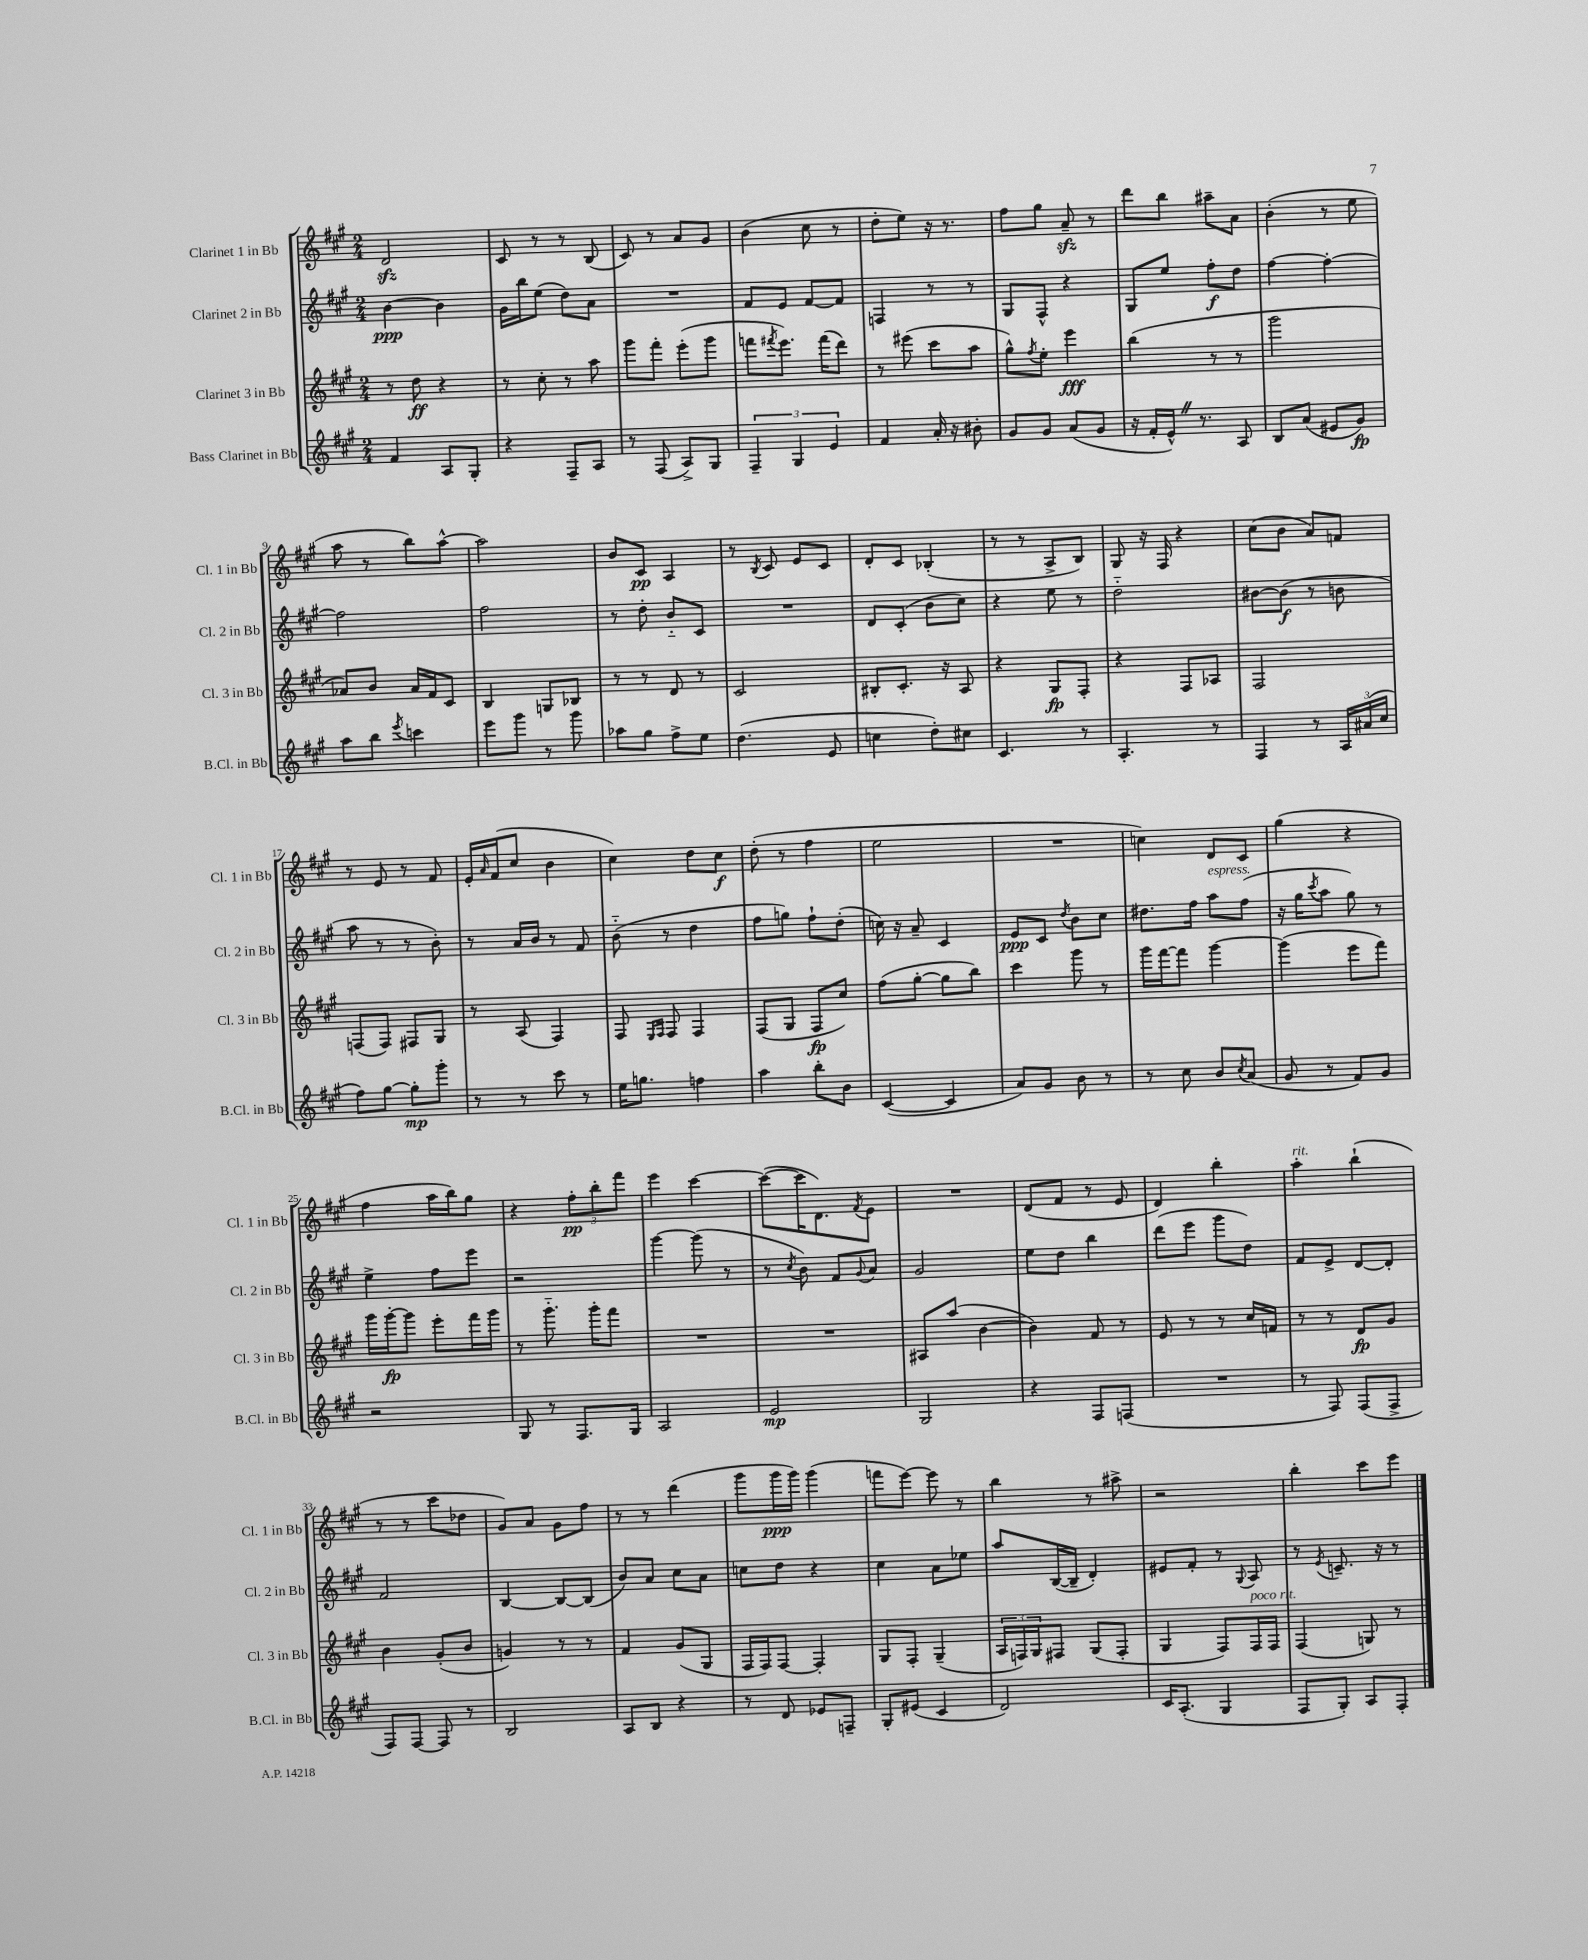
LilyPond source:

<<
\new StaffGroup <<
\new Staff = "s0" \with { instrumentName = "Clarinet 1 in Bb" shortInstrumentName = "Cl. 1 in Bb" } {
    \clef treble \key a \major \numericTimeSignature \time 2/4
    d'2\sfz |
    cis'8 r8 r8 b8( |
    cis'8) r8 a'8 gis'8 |
    b'4( cis''8 r8 |
    d''8-. e''8) r16 r8. |
    fis''8 gis''8 a'8--\sfz r8 |
    d'''8 b''8 ais''8-- a'8 |
    b'4-.( r8 e''8 |
    a''8 r8 b''8) a''8~-^ |
    a''2 |
    b'8 cis'8\pp a4 |
    r8 \acciaccatura { b8 } cis'8 e'8 cis'8 |
    d'8-. cis'8 bes4-.( |
    r8 r8 a8-> b8) |
    gis8 r16 fis16 r4 |
    cis''8( b'8 a'8) f'8 |
    r8 e'8 r8 fis'8 |
    e'16-. \grace { a'16 } fis'16( cis''8 b'4 |
    cis''4) d''8 cis''8\f |
    d''8-.( r8 fis''4 |
    e''2 |
    R2 |
    c''4) d'8 cis'8 |
    gis''4( r4 |
    fis''4 a''16 b''16) gis''8 |
    r4 \tuplet 3/2 { fis''8-.\pp b''8-. fis'''8 } |
    e'''4 cis'''4~ |
    cis'''8~( cis'''16 d'8.) \acciaccatura { fis'8 } e'8 |
    R2 |
    d'8( fis'8 r8 e'8 |
    d'4) b''4-. |
    a''4-.^\markup { \italic "rit." } b''4-!( |
    r8 r8 cis'''8 des''8 |
    gis'8) a'8 gis'8 fis''8 |
    r8 r8 d'''4( |
    gis'''8 gis'''16\ppp gis'''16) gis'''4( |
    f'''8 e'''8~) e'''8 r8 |
    b''4 r8 ais''8-> |
    r2 |
    b''4-. cis'''8 e'''8 \bar "|." |
}
\new Staff = "s1" \with { instrumentName = "Clarinet 2 in Bb" shortInstrumentName = "Cl. 2 in Bb" } {
    \clef treble \key a \major \numericTimeSignature \time 2/4
    b'4~\ppp b'4 |
    gis'16 b''16 e''8( d''8) a'8 |
    R2 |
    fis'8 e'8 fis'8~ fis'8 |
    f4 r8 r8 |
    gis8 fis8-^ r4 |
    gis8 e''8 fis''8-.\f d''8 |
    fis''4~ fis''4~-. |
    fis''2 |
    fis''2 |
    r8 d''8-. b'8-_ cis'8 |
    R2 |
    d'8 cis'8-.( b'8 cis''8) |
    r4 e''8 r8 |
    d''2-_ |
    bis'8~ bis'8\f( r8 b'8 |
    a''8 r8 r8 b'8-.) |
    r8 a'16 b'16 r8 fis'8 |
    b'8-_( r8 d''4 |
    fis''8 g''8) fis''8-! d''8-.( |
    c''16) r16 a'8-- cis'4 |
    e'8\ppp cis'8 \acciaccatura { d''8 } b'8 cis''8 |
    dis''8. fis''16 a''8^\markup { \italic "espress." } fis''8( |
    r16 gis''16 \acciaccatura { cis'''8 } a''8 gis''8) r8 |
    e''4-> fis''8 e'''8 |
    r2 |
    gis'''4~ gis'''8( r8 |
    r8 \acciaccatura { cis''8 } b'8) fis'8 \appoggiatura { gis'8 } a'8 |
    gis'2 |
    e''8 d''8 b''4 |
    d'''8( e'''8 gis'''8 d''8) |
    fis'8 e'8-> d'8~ d'8-. |
    fis'2 |
    b4~ b8~ b8( |
    b'8) a'8 cis''8 a'8 |
    c''8 d''8 r4 |
    cis''4 a'8 ees''8 |
    a''8 b16~( b16-- d'4-.) |
    eis'8 fis'8-. r8 \appoggiatura { gis8 } a8 |
    r8 \acciaccatura { e'8 } c'8.-- r16 r8 \bar "|." |
}
\new Staff = "s2" \with { instrumentName = "Clarinet 3 in Bb" shortInstrumentName = "Cl. 3 in Bb" } {
    \clef treble \key a \major \numericTimeSignature \time 2/4
    r8 d''8\ff r4 |
    r8 cis''8-. r8 a''8 |
    gis'''8 fis'''8-. e'''8-.( gis'''8 |
    f'''8 \acciaccatura { fis'''8 } e'''8.) fis'''16( d'''8) |
    r8 eis'''8( cis'''8 a''8 |
    gis''8-^) \acciaccatura { fis''8 } e''8-. e'''4\fff |
    b''4( r8 r8 |
    gis'''2 |
    aes'8) b'8 aes'16 fis'16 cis'8 |
    b4 g8 bes8 |
    r8 r8 d'8 r8 |
    cis'2 |
    bis8-. cis'8.-. r16 a8 |
    r4 gis8\fp fis8-. |
    r4 fis8 aes8 |
    fis2 |
    f8( f8) fis8 gis8 |
    r8 a8( fis4) |
    fis8 \grace { e16 fis16 } fis8 fis4 |
    fis8( gis8 fis8\fp cis''8) |
    fis''8( gis''8~-. gis''8 b''8) |
    cis'''4 gis'''8 r8 |
    gis'''16 fis'''16~ fis'''8 gis'''4~ |
    gis'''4( e'''8 fis'''8) |
    gis'''16 gis'''16~-.\fp gis'''8 e'''8-. fis'''16 gis'''16 |
    r8 gis'''8.-_ gis'''16-. fis'''8 |
    R2 |
    R2 |
    ais8 a''8( b'4~ |
    b'4) fis'8 r8 |
    e'8 r8 r8 cis''16 f'16 |
    r8 r8 d'8\fp gis'8 |
    b'4 gis'8-.( b'8 |
    g'4) r8 r8 |
    fis'4 gis'8( gis8 |
    fis16 fis16) fis8~ fis4-. |
    gis8 fis8-. gis4--( |
    \tuplet 3/2 { a16 f16) gis16 } fis8 gis8( fis8-. |
    gis4 fis8) fis16^\markup { \italic "poco rit." } fis16 |
    fis4( g8) r8 \bar "|." |
}
\new Staff = "s3" \with { instrumentName = "Bass Clarinet in Bb" shortInstrumentName = "B.Cl. in Bb" } {
    \clef treble \key a \major \numericTimeSignature \time 2/4
    fis'4 a8 gis8-. |
    r4 fis8-- a8 |
    r8 fis8( a8->) gis8 |
    \tuplet 3/2 { fis4-- gis4 e'4 } |
    fis'4 a'16-. r16 bis'8-. |
    gis'8 gis'8 a'8( gis'8 |
    r16 fis'16-. e'16-^) \once \override BreathingSign.text = \markup { \musicglyph "scripts.caesura.straight" } \breathe r8. a8 |
    b8 a'8( eis'8 gis'8\fp) |
    a''8 b''8 \acciaccatura { e'''8 } c'''4 |
    e'''8 gis'''8 r8 gis'''8 |
    aes''8 gis''8 fis''8-> e''8 |
    d''4.( e'8 |
    c''4 d''8-.) cis''8 |
    cis'4. r8 |
    a4.-. r8 |
    fis4 r8 \tuplet 3/2 { a16 ais'16( cis''16 } |
    fis''8) gis''8~ gis''8-.\mp gis'''8-. |
    r8 r8 cis'''8 r8 |
    e''16 g''8. f''4 |
    a''4 b''8-. b'8 |
    cis'4~( cis'4 |
    a'8) gis'8 b'8 r8 |
    r8 cis''8 b'8 \acciaccatura { cis''8 } a'8( |
    gis'8 r8 fis'8) gis'8 |
    r2 |
    gis8 r8 fis8. gis16 |
    a2 |
    e'2\mp |
    gis2 |
    r4 fis8 f8( |
    R2 |
    r8 fis8) fis8( fis8-> |
    fis8) fis8~ fis8 r8 |
    b2 |
    a8 b8 r4 |
    r8 d'8 ees'8 f8-- |
    gis8-. eis'8( cis'4 |
    d'2) |
    cis'16 a8.-.( gis4 |
    fis8 gis8-.) a8 fis8-. \bar "|." |
}
>>
>>
